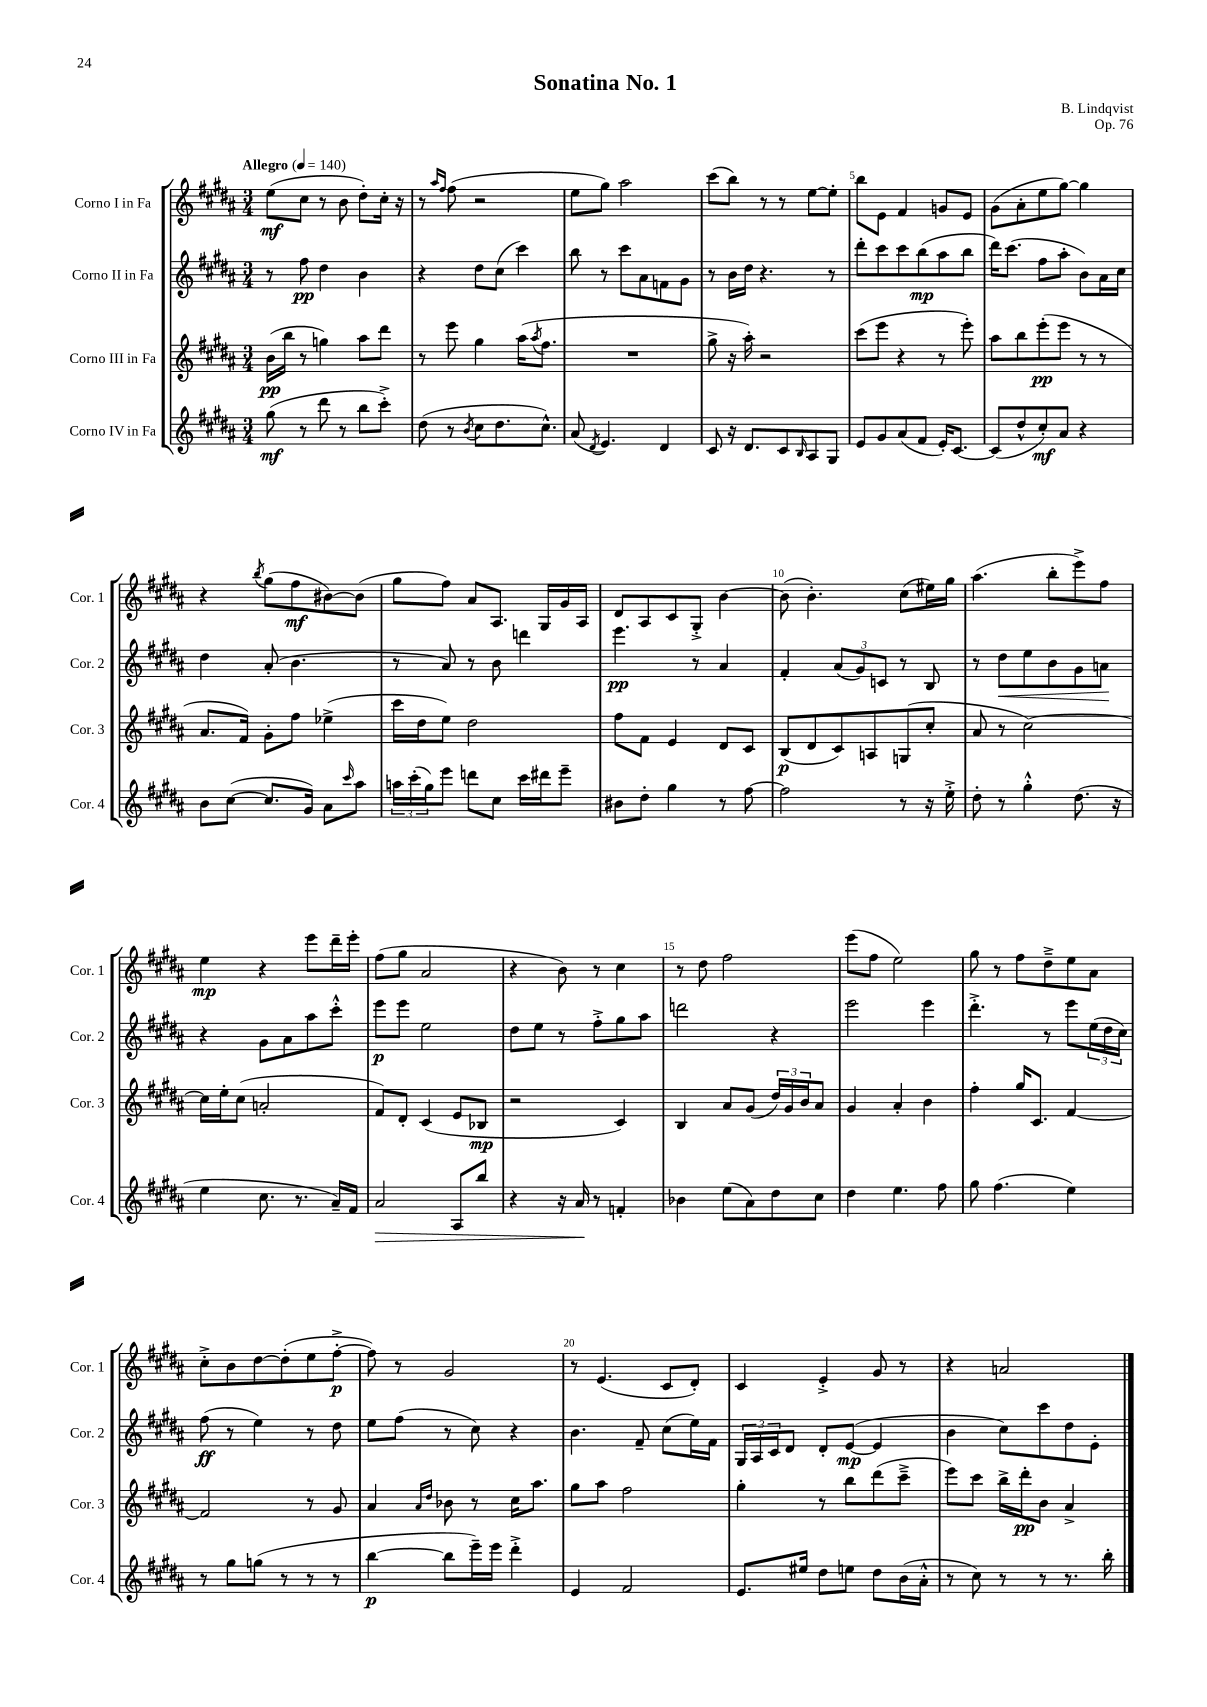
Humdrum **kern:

**kern	**kern	**kern	**kern
*staff4	*staff3	*staff2	*staff1
*clefG2	*clefG2	*clefG2	*clefG2
*k[f#c#g#d#a#]	*k[f#c#g#d#a#]	*k[f#c#g#d#a#]	*k[f#c#g#d#a#]
*M3/4	*M3/4	*M3/4	*M3/4
*MM140	*MM140	*MM140	*MM140
(8gg#\	(16b\LL	8r	(8ee\L
.	16bb\JJ	.	.
8r	8r	8ff#\	8cc#\J
8ddd#\	4gg\)	4dd#\	8r
8r	.	.	8b\
8bb\L	8aa#\L	4b\	8dd#'\L)
8ccc#'^\J)	8ddd#\J	.	16cc#'\Jk
.	.	.	16r
=	=	=	=
(8dd#\	8r	4r	8r
.	.	.	16qqaa#/LL
.	.	.	16qqff#/JJ
8r	8eee\	.	(8ff#\
8qb/	.	.	.
8cc#\L	4gg#\	8dd#\L	2r
8.dd#\	.	(8cc#\J	.
.	(16aa#\LK	4ccc#\)	.
.	8qaa#/	.	.
8.cc#^^\J)	8.ff#\J	.	.
=	=	=	=
(8a#/	2.r	8bb\	8ee\L
8qd#/	.	.	.
4.e/)	.	8r	8gg#\J)
.	.	8ccc#\L	2aa#\
.	.	8a#\	.
4d#/	.	8f\	.
.	.	8g#\J	.
=	=	=	=
8c#/	8gg#^\	8r	(8ccc#\L
16r	16r	16b\LL	8bb\J)
8.d#/L	16aa#'\)	16dd#\JJ	.
.	2r	4.r	8r
8c#/	.	.	8r
16qqB/	.	.	.
8A#/	.	.	[8ee\L
8G#/J	.	8r	8ee'\]J
=	=	=	=
8e/L	(8ccc#\L	8ddd#'\L	8bb\L
8g#/	8eee\J	8ccc#\	8e\J
(8a#/	4r	8ccc#\	4f#/
8f#/J	.	(8bb\	.
16e'/LK)	8r	8aa#\	8g/L
[8.c#/J	.	.	.
.	8eee'\)	8bb\J	8e/J
=	=	=	=
(8c#/]L	8aa#\L	16ddd#\LK)	(8g#\L
.	.	(8.ccc#\J	.
8dd#^^/	8bb\	.	8a#'\
8cc#'/)	(8eee'\	8ff#\L	8ee\
8a#/J	8eee\J	8aa#'\J	[8gg#\J)
4r	8r	8b\L)	4gg#\]
.	8r	16a#\L	.
.	.	16cc#\JJ	.
=	=	=	=
8b\L	8.a#/L	4dd#\	4r
([8cc#\J	.	.	.
.	16f#/Jk)	.	.
.	.	.	8qbb/
8.cc#/]L	8g#'\L	(8a#'/	(8gg#\L
.	8ff#\J	4.b\	8ff#\
16g#/Jk)	.	.	.
8a#\L	(4ee-^\	.	[8b#\)
16qqccc#/	.	.	.
8aa#\J	.	.	(8b#\]J
=	=	=	=
24aa\LL	16ccc#\LL	8r	8gg#\L
(24ccc#'\	.	.	.
.	16dd#\J	.	.
24gg#\J)	.	.	.
8eee\J	8ee\J)	8a#/)	8ff#\J)
8ddd\L	2dd#\	8r	8a#/L
8cc#\J	.	8b\	8.A#/J
16ccc#\LL	.	4ddd\	.
16ddd#\J	.	.	16G#/LL
8eee~\J	.	.	16g#/
.	.	.	16A#/JJ
=	=	=	=
8b#\L	8ff#\L	4.eee\	8d#/L
8dd#'\J	8f#\J	.	8A#/
4gg#\	4e/	.	8c#/
.	.	8r	8G#'^/J
8r	8d#/L	4a#/	[4b\
[8ff#\	8c#/J	.	.
=	=	=	=
2ff#\]	(8B/L	4f#'/	(8b\]
.	8d#/	.	4.b'\)
.	8c#/)	(12a#/L	.
.	.	12g#/)	.
.	8A/	.	.
.	.	12c/J	.
8r	(8G/	8r	(8cc#\L
16r	8cc#'/J	8B/	16ee#\L)
16ee'^\	.	.	16gg#\JJ
=	=	=	=
8dd#'\	8a#/	8r	(4.aa#\
8r	8r	8dd#\L	.
4gg#'^^\	[2cc#\)	8ee\	.
.	.	8b\	8bb'\L
(8.dd#\	.	8g#\	8eee^\)
.	.	8a\J	8ff#\J
16r	.	.	.
=	=	=	=
4ee\	16cc#\]LL	4r	4ee\
.	16ee'\J	.	.
.	(8cc#\J	.	.
8.cc#\	2a'/	8g#\L	4r
.	.	8a#\	.
8.r	.	.	.
.	.	8aa#\	8eee\L
16a#~/LL)	.	8ccc#'^^\J	16ddd#~\L
16f#/JJ	.	.	16eee'\JJ
=	=	=	=
2a#/	8f#/L)	8eee\L	(8ff#\L
.	8d#'/J	8eee\J	8gg#\J
.	(4c#/	2ee\	2a#/
8A#/L	8e/L	.	.
8bb/J	8B-/J	.	.
=	=	=	=
4r	2r	8dd#\L	4r
.	.	8ee\J	.
16r	.	8r	8b\)
16a#/	.	.	.
8r	.	8ff#'^\L	8r
4f'/	4c#/)	8gg#\	4cc#\
.	.	8aa#\J	.
=	=	=	=
4b-\	4B/	2ddd\	8r
.	.	.	8dd#\
(8ee\L	8a#/L	.	2ff#\
8a#\)	(8g#/J	.	.
8dd#\	24dd#/LL)	4r	.
.	24g#/	.	.
.	24b/J	.	.
8cc#\J	8a#/J	.	.
=	=	=	=
4dd#\	4g#/	2eee\	(8eee\L
.	.	.	8ff#\J
4.ee\	4a#'/	.	2ee\)
.	4b\	4eee\	.
8ff#\	.	.	.
=	=	=	=
8gg#\	4ff#'\	4.ddd#'^\	8gg#\
(4.ff#\	.	.	8r
.	16gg#/LK	.	8ff#\L
.	8.c#/J	.	.
.	.	8r	8dd#~^\
4ee\)	[4f#/	8eee\L	8ee\
.	.	(24ee\L	8a#\J
.	.	24dd#\	.
.	.	24cc#\JJ)	.
=	=	=	=
8r	2f#/]	(8ff#\	8cc#'^\L
8gg#\L	.	8r	8b\
(8gg\J	.	4ee\)	[8dd#\
8r	.	.	(8dd#'\]
8r	8r	8r	8ee\
8r	8g#/	8dd#\	[8ff#'^\J
=	=	=	=
[4bb\	4a#/	8ee\L	8ff#\])
.	.	(8ff#\J	8r
.	16qqa#/LL	.	.
.	16qqdd#/JJ	.	.
8bb\]L	8b-\	8r	2g#/
16eee~\L)	8r	8cc#\)	.
16eee\JJ	.	.	.
4ddd#'^\	16cc#\LK	4r	.
.	8.aa#\J	.	.
=	=	=	=
4e/	8gg#\L	4.b\	8r
.	8aa#\J	.	(4.e/
2f#/	2ff#\	.	.
.	.	8f#~/	.
.	.	(8cc#\L	8c#/L
.	.	16ee\L)	8d#'/J)
.	.	16f#\JJ	.
=	=	=	=
8.e/L	4gg#'\	24G#/LL	4c#/
.	.	24A#/	.
.	.	24c#/J	.
.	.	8d#/J	.
16ee#/Jk	.	.	.
8dd#\L	8r	8d#'/L	4e'^/
8ee\J	8bb\L	([8e/J	.
8dd#\L	(8ddd#\	4e/]	8g#/
(16b\L	8ccc#~^\J	.	8r
16a#'^^\JJ	.	.	.
=	=	=	=
8r	8eee\L)	4b\	4r
8cc#\)	8ccc#\J	.	.
8r	16bb^\LL	8cc#\L)	2a/
.	16ddd#'\J	.	.
8r	8b\J	8ccc#\	.
8.r	4a#^/	8dd#\	.
.	.	8e'\J	.
16bb'\	.	.	.
==	==	==	==
*-	*-	*-	*-
